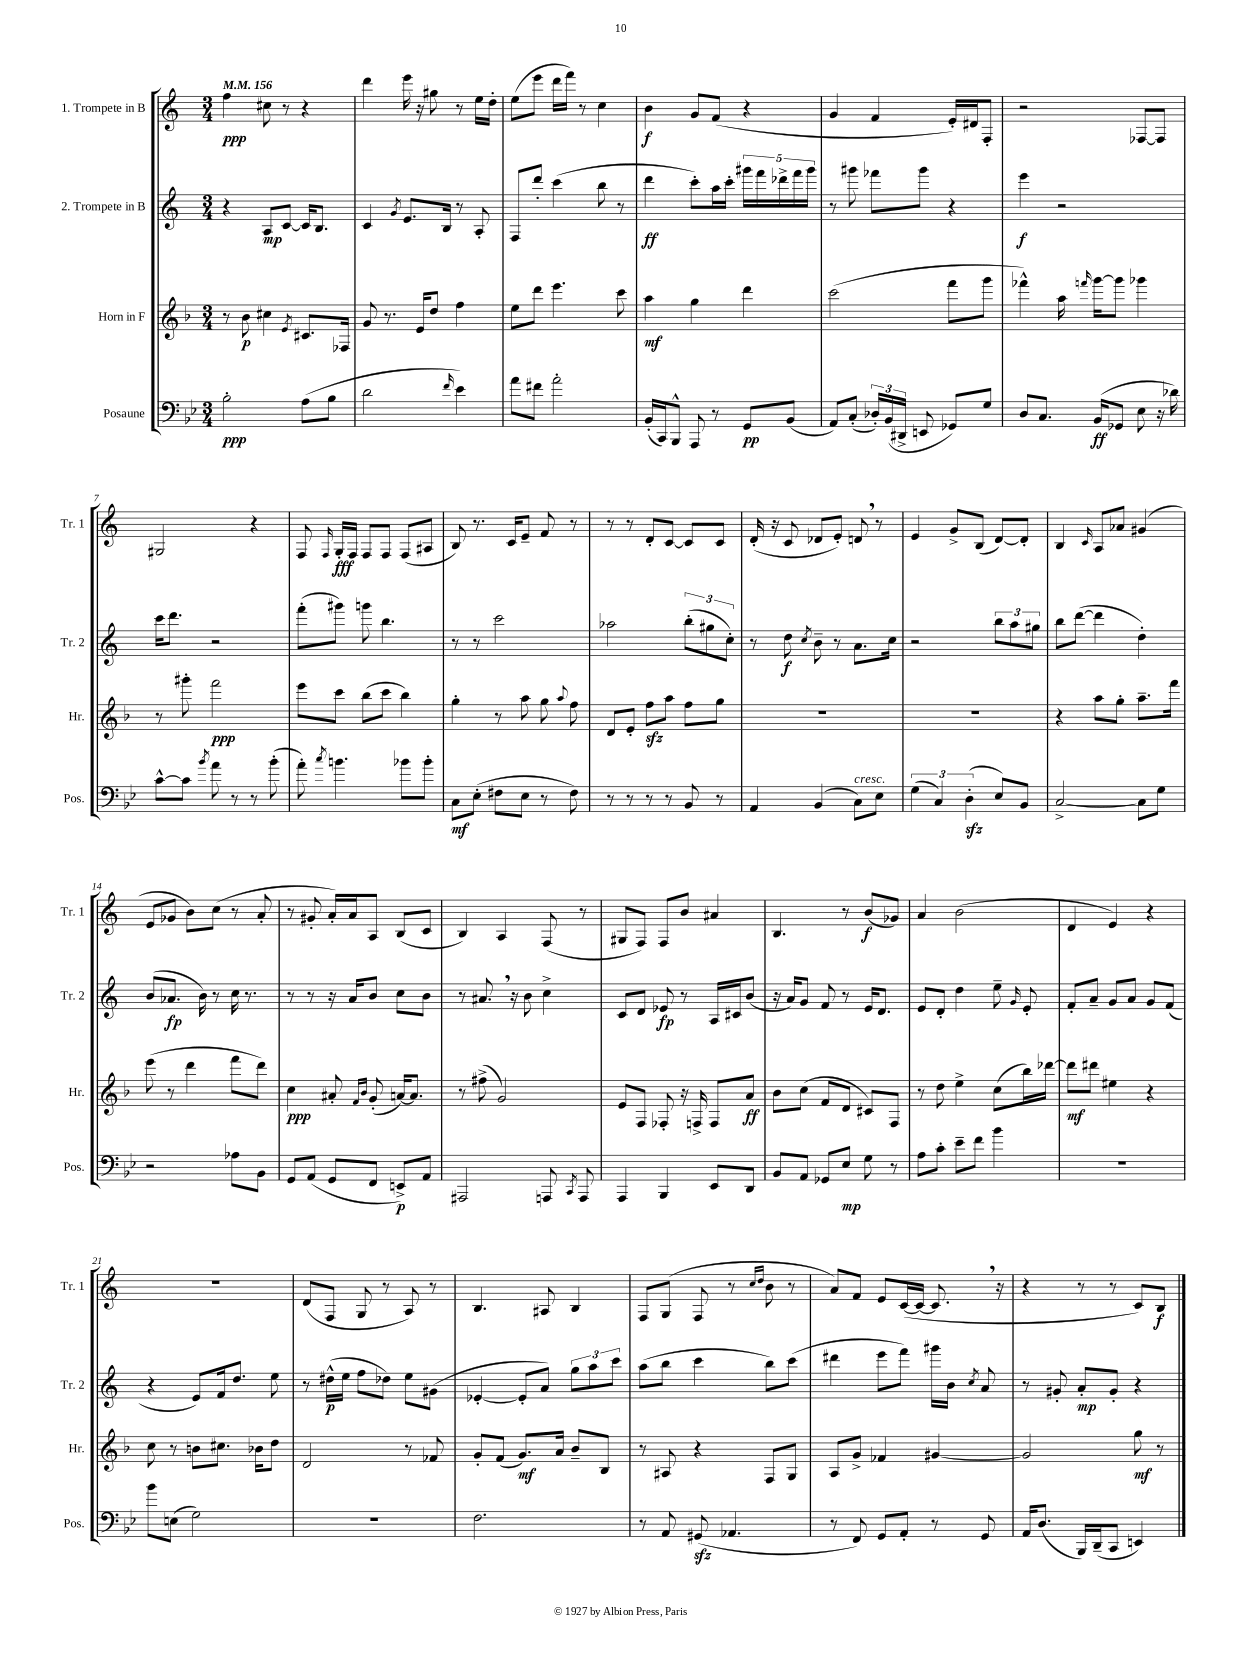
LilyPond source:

<<
\new StaffGroup <<
\new Staff = "s0" \with { instrumentName = "1. Trompete in B" shortInstrumentName = "Tr. 1" } {
    \clef treble \key c \major \numericTimeSignature \time 3/4 \tempo 4 = 156
    \autoBeamOff f''4\ppp cis''8 r8 r4 |
    d'''4 e'''16 r16 gis''8 r8 e''16[ d''16]-. |
    e''8[( e'''8] d'''16[ f'''16]) r8 c''4 |
    b'4\f g'8[ f'8]( r4 |
    g'4 f'4 e'16[-.) dis'16 f8]-. |
    r2 fes8[~ fes8] |
    gis2 r4 |
    f8 \grace { f16 } g16[-.\fff f16] f8[ f8] f8[( ais8] |
    b8) r8. c'16[ e'8]-- f'8 r8 |
    r8 r8 d'8[-. c'8]~ c'8[ c'8] |
    d'16-.( r16 c'8 des'8[ e'8]-.) d'8 \breathe r8 |
    e'4 g'8[-> b8]( d'8[~) d'8]-. |
    b4 \grace { c'16 } a8[ aes'8] gis'4( |
    e'8[ ges'8] b'8[) c''8]( r8 a'8-. |
    r8 gis'8-. a'16[-.) a'16 a8] b8[( c'8] |
    b4) a4 f8( r8 |
    gis8[ f8]) f8[ b'8] ais'4 |
    b4. r8 b'8[\f( ges'8]) |
    a'4 b'2( |
    d'4 e'4) r4 |
    R2. |
    d'8[( f8] g8 r8 a8) r8 |
    b4. ais8 b4 |
    f8[ g8]( f8 r8 \grace { c''16[ d''16] } b'8 r8 |
    a'8[) f'8] e'8[ c'16~( c'16]~ c'8. \breathe r16 |
    r4 r8 r8 c'8[) b8]\f \bar "|." |
}
\new Staff = "s1" \with { instrumentName = "2. Trompete in B" shortInstrumentName = "Tr. 2" } {
    \clef treble \key c \major \numericTimeSignature \time 3/4
    \autoBeamOff r4 a8[\mp c'8]~ c'16[ b8.] |
    c'4 \acciaccatura { g'8 } e'8.[ b16] r8 a8-. |
    f8[ d'''8]-. c'''4( b''8 r8 |
    d'''4\ff c'''8[-.) a''16 c'''16]-. \tuplet 5/4 { gis'''16[ f'''16 des'''16-> f'''16 gis'''16] } |
    r8 gis'''8 fes'''8[ gis'''8] r4 |
    e'''4\f r2 |
    c'''16[ d'''8.] r2 |
    f'''8[-.( gis'''8]) g'''8 b''4. |
    r8 r8 c'''2 |
    aes''2 \tuplet 3/2 { b''8[-.( gis''8 c''8]-.) } |
    r8 d''8\f \acciaccatura { c''8 } b'8-- r8 a'8.[ c''16] |
    r2 \tuplet 3/2 { b''8[ a''8 gis''8] } |
    b''8[ d'''8]~( d'''4 d''4-.) |
    b'8[( aes'8.]\fp b'16) r8 c''16 r8. |
    r8 r8 r16 a'16[ b'8] c''8[ b'8] |
    r8 ais'8. \breathe r16 b'8 c''4-> |
    c'8[ d'8] ees'8\fp r8 a16[ cis'16 b'8]( |
    r16 a'16[) g'8] f'8 r8 e'16[ d'8.] |
    e'8[ d'8]-. d''4 e''8-- \grace { g'16 } e'8-. |
    f'8[-. a'8]-- g'8[ a'8] g'8[ f'8]( |
    r4 e'8[) f'16 d''8.] e''8 |
    r8 dis''16[-^\p( e''16] f''8[ des''8]) e''8[ gis'8]( |
    ees'4~-. ees'8[-. a'8]) \tuplet 3/2 { g''8[ a''8 c'''8] } |
    a''8[( b''8] c'''4 b''8[) c'''8]( |
    dis'''4 e'''8[ f'''8]) gis'''16[ b'16] \acciaccatura { c''8 } a'8 |
    r8 gis'8-. a'8[-.\mp gis'8]-. r4 \bar "|." |
}
\new Staff = "s2" \with { instrumentName = "Horn in F" shortInstrumentName = "Hr." } {
    \clef treble \key f \major \numericTimeSignature \time 3/4
    \autoBeamOff r8 bes'8\p cis''4 \acciaccatura { e'8 } cis'8.[ fes16] |
    g'8 r8. e'16[ d''8] f''4 |
    e''8[ d'''8] e'''4. c'''8 |
    a''4\mf g''4 d'''4 |
    c'''2( f'''8[ g'''8] |
    fes'''4-^) a''16 \grace { f'''16 } g'''16[~ g'''8] ges'''4 |
    r8 gis'''8-. f'''2\ppp |
    e'''8[ c'''8] bes''8[( c'''8] bes''4) |
    g''4-. r8 a''8 g''8 \appoggiatura { a''8 } f''8 |
    d'8[ e'8]-. f''8[\sfz a''8] f''8[ g''8] |
    R2. |
    R2. |
    r4 a''8[ g''8]-. a''8.[-- f'''16] |
    e'''8( r8 d'''4 f'''8[ d'''8]) |
    c''4\ppp ais'8-. \grace { f'16[ bes'16] } g'8-.( a'16[~) a'8.] |
    r8 fis''8->( g'2) |
    e'8[ f8] fes8-. r16 f16-> f8[ a'8]\ff |
    bes'8[ c''8]( f'8[ d'8] cis'8[) f8] |
    r8 d''8 e''4-> c''8[( bes''16) des'''16]~ |
    des'''8[\mf dis'''8] eis''4 r4 |
    c''8 r8 b'8[ cis''8.] bes'16[ d''8] |
    d'2 r8 fes'8 |
    g'8[-. f'8]( g'8.[\mf) a'16] bes'8[-- bes8] |
    r8 ais8 r4 f8[ g8] |
    a8[ g'8]-> fes'4 gis'4~ |
    gis'2 g''8\mf r8 \bar "|." |
}
\new Staff = "s3" \with { instrumentName = "Posaune" shortInstrumentName = "Pos." } {
    \clef bass \key bes \major \numericTimeSignature \time 3/4
    \autoBeamOff bes2-.\ppp a8[( bes8] |
    d'2 \grace { f'16 } ees'4) |
    a'8[ fis'8] a'2-. |
    bes,16[-.( c,16) bes,,8]-^ a,,8 r8 g,8[\pp bes,8]( |
    a,8[) c8]-.( \tuplet 3/2 { des16[-.) bes,16( dis,16]-> } e,8 ges,8[) g8] |
    d8[ c8.] bes,16[\ff( ges,8] ees8 r16 des'16) |
    c'8[~-^ c'8] \acciaccatura { bes'8 } a'8 r8 r8 bes'8-.( |
    a'8-.) \acciaccatura { c''8 } b'4. bes'8[ bes'8]-. |
    c8[\mf ees8]-.( fis8[ ees8] r8 fis8) |
    r8 r8 r8 r8 bes,8 r8 |
    a,4 bes,4( c8[^\markup { \italic "cresc." }) ees8] |
    \tuplet 3/2 { g4( c4) d4-.\sfz( } ees8[) bes,8] |
    c2~-> c8[ g8] |
    r2 aes8[ bes,8] |
    g,8[ a,8]( g,8[ f,8] e,8[->\p) a,8] |
    ais,,2 a,,8 \acciaccatura { c,8 } a,,8 |
    a,,4 bes,,4 ees,8[ d,8] |
    bes,8[ a,8] ges,8[ ees8]\mp g8 r8 |
    a8[ c'8]-. ees'8[-- f'8] bes'4 |
    R2. |
    bes'8[ e8]( g2) |
    R2. |
    f2. |
    r8 a,8 gis,8\sfz( aes,4. |
    r8 f,8) g,8[ a,8]-. r8 g,8 |
    a,16[ d8.]( bes,,16[) d,16--( c,8] e,4) \bar "|." |
}
>>
>>
